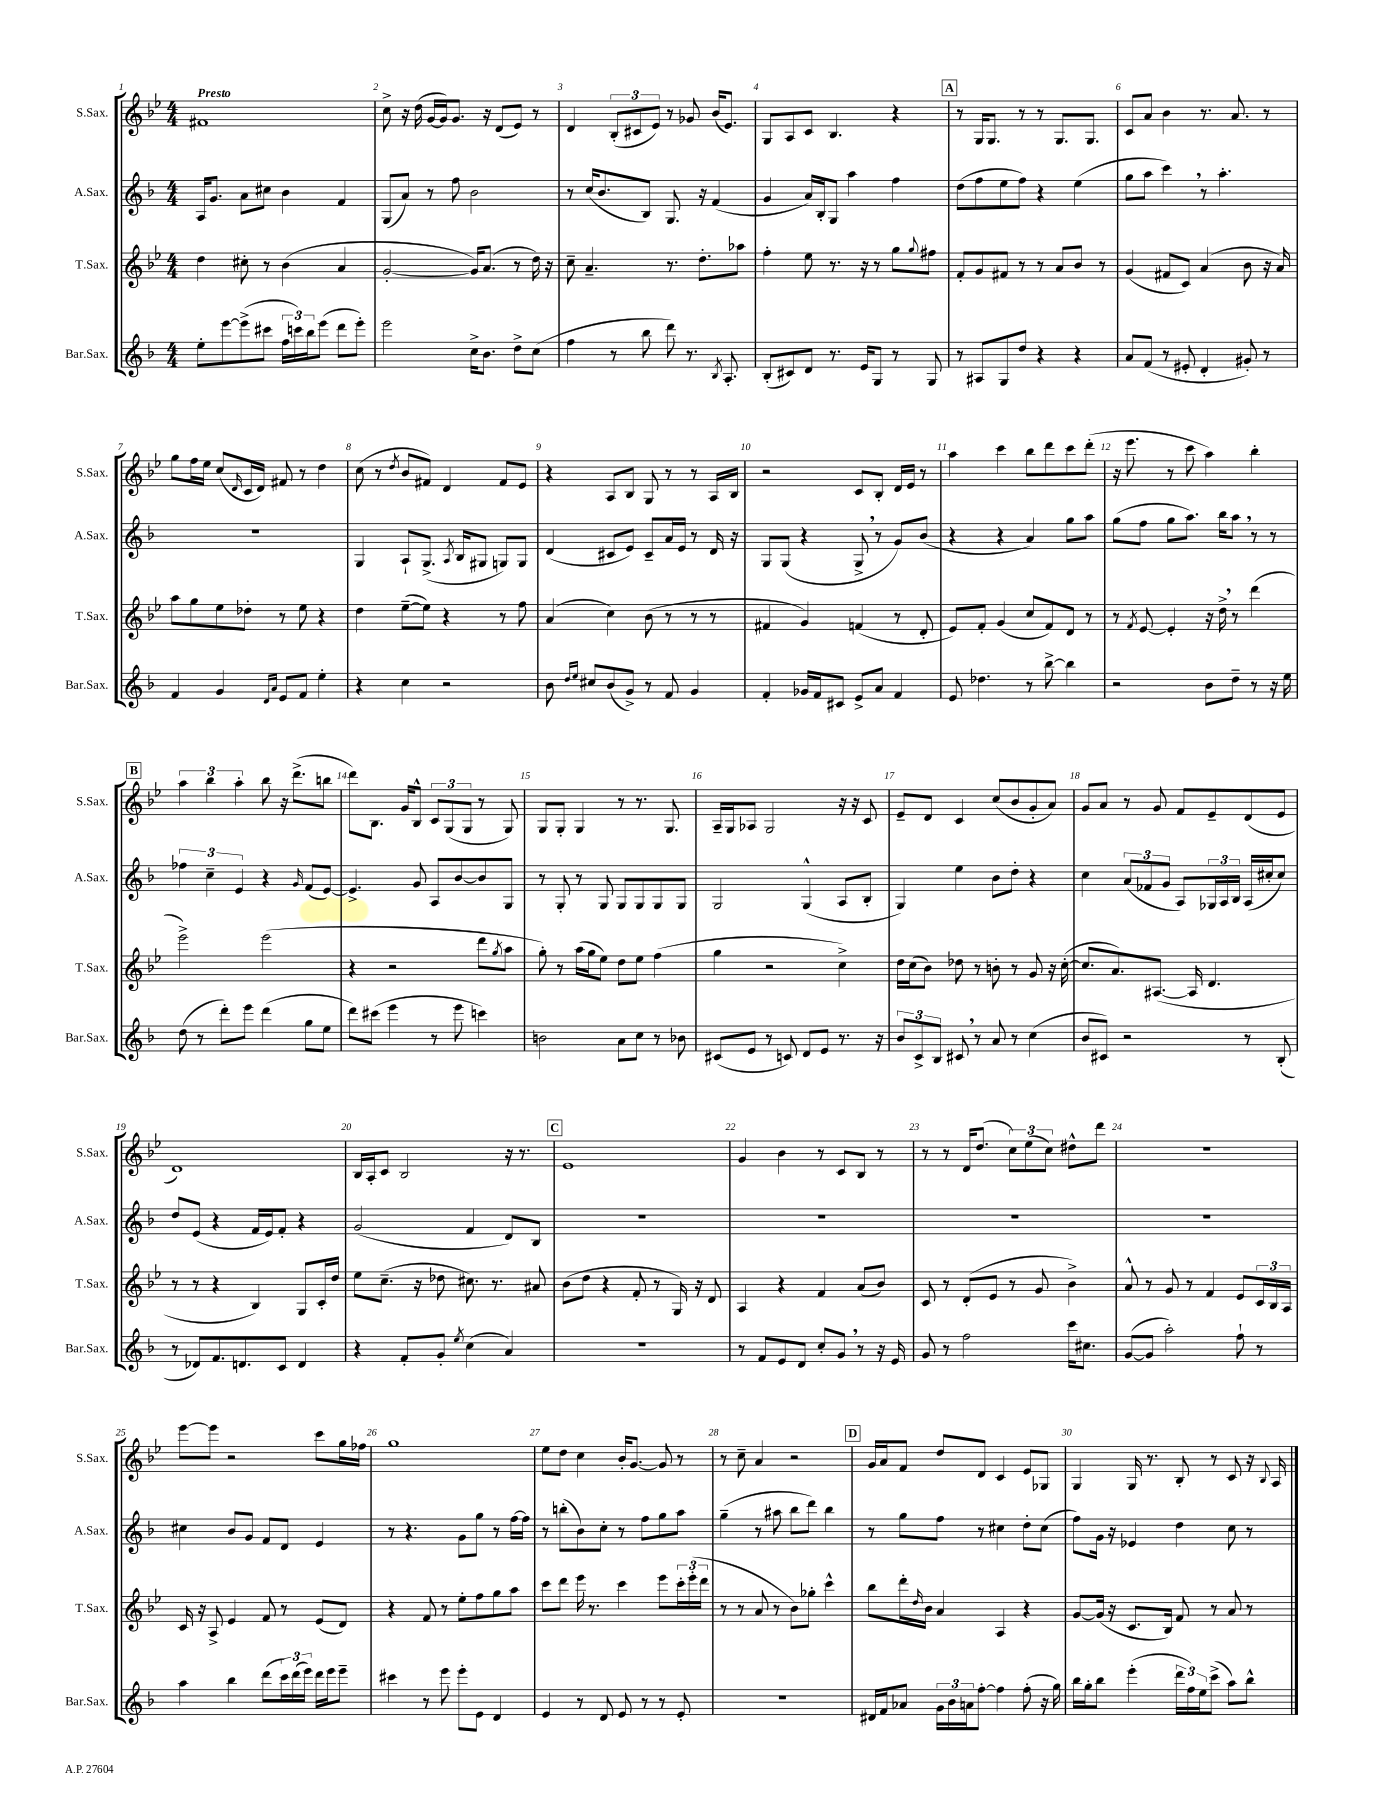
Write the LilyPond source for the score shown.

<<
\new StaffGroup <<
\new Staff = "s0" \with { instrumentName = "S.Sax." shortInstrumentName = "S.Sax." } {
    \clef treble \key bes \major \numericTimeSignature \time 4/4 \tempo "Presto"
    fis'1 |
    c''8-> r16 d''16( g'16~ g'16) g'8. r16 d'8( ees'8) r8 |
    d'4 \tuplet 3/2 { bes8-.( cis'8 ees'8) } r8 ges'8 bes'16( ees'8.) |
    g8 a8 c'8 bes4. r4 |
    \mark \markup { \box "A" } r8 g16 g8. r8 r8 g8. g8. |
    c'8 a'8 bes'4 r8. a'8. r8 |
    g''8 f''16 ees''16 c''8( \grace { d'16 } c'16 d'16) fis'8 r8 d''4 |
    c''8( r8 \acciaccatura { d''8 } bes'8 fis'8) d'4 fis'8 ees'8 |
    r4 a8 bes8 g8 r8 r8 a16 bes16 |
    r2 c'8 bes8-. d'16 ees'16 r8 |
    a''4 c'''4 bes''8 d'''8 c'''8 d'''8-.( |
    r16 ees'''8. r8 c'''8 a''4) bes''4-. |
    \mark \markup { \box "B" } \tuplet 3/2 { a''4 bes''4 a''4-. } bes''8 r16 d'''8.->( b''8 |
    d'''8) bes8. g'16 bes8-^ \tuplet 3/2 { c'8 g8( g8 } r8 g8) |
    g8 g8-. g4 r8 r8. g8. |
    a16-- g16 aes8 g2 r16 r16 c'8 |
    ees'8-- d'8 c'4 c''8( bes'8 g'8-. a'8) |
    g'8 a'8 r8 g'8 f'8 ees'8-- d'8( ees'8 |
    d'1) |
    bes16 a16-. c'8 bes2 r16 r8. |
    \mark \markup { \box "C" } ees'1 |
    g'4 bes'4 r8 c'8 bes8 r8 |
    r8 r8 d'16 d''8.( \tuplet 3/2 { c''8) ees''8( c''8) } dis''8-^ d'''8 |
    R1 |
    ees'''8~ ees'''8 r2 c'''8 g''16 fes''16 |
    g''1 |
    ees''8 d''8 c''4 bes'16-. g'8.~ g'8 r8 |
    r8 c''8-- a'4 r2 |
    \mark \markup { \box "D" } g'16 a'16 f'8 d''8 d'8 c'4 ees'8 ges8 |
    g4 g16 r8. bes8-. r8 c'8 r16 \appoggiatura { bes8 } a16 \bar "|." |
}
\new Staff = "s1" \with { instrumentName = "A.Sax." shortInstrumentName = "A.Sax." } {
    \clef treble \key f \major \numericTimeSignature \time 4/4
    a16 g'8. a'8 cis''8 bes'4 f'4 |
    g8( a'8) r8 f''8 bes'2 |
    r8 c''16( bes'8. bes8) g8. r16 f'4( |
    g'4 a'16) bes16-. g8 a''4 f''4 |
    \mark \markup { \box "A" } d''8( f''8 e''8 f''8) r4 e''4( |
    g''8 a''8 c'''4) \breathe r8 a''4.-. |
    R1 |
    g4 a8-! g8.->( \acciaccatura { a8 } bes16 gis8 g8) g8 |
    d'4( cis'8 e'8) cis'8-- a'16 e'16 r8 d'16 r16 |
    g8 g8( r4 g8-> \breathe r8 g'8) bes'8( |
    r4 r4 a'4) g''8 a''8 |
    g''8( f''8 g''8 a''8.) bes''16 a''8 \breathe r8 r8 |
    \mark \markup { \box "B" } \tuplet 3/2 { fes''4 c''4-- e'4 } r4 \grace { g'16 } f'8( e'8~) |
    e'4.-> g'8 a8 bes'8~ bes'8 g8 |
    r8 g8-. r8 g8 g8 g8 g8 g8 |
    g2 g4-^( a8 bes8-. |
    g4) e''4 bes'8 d''8-. r4 |
    c''4 \tuplet 3/2 { a'8( fes'8 g'8 } a8) \tuplet 3/2 { ges16 a16 bes16 } a16( cis''16-. cis''8) |
    d''8 e'8( r4 f'16 e'16) f'8-. r4 |
    g'2( f'4 d'8) bes8 |
    \mark \markup { \box "C" } R1 |
    R1 |
    R1 |
    R1 |
    cis''4 bes'8 g'8 f'8 d'8 e'4 |
    r8 r4. g'8 g''8 r8 f''16~ f''16 |
    r8 b''8-.( bes'8) c''8-. r8 f''8 g''8 a''8 |
    g''4--( r8 ais''8 bes''8 d'''8) bes''4 |
    \mark \markup { \box "D" } r8 g''8 f''8 r8 cis''4 d''8-. cis''8( |
    f''8) g'16 r16 ees'4 d''4 c''8 r8 \bar "|." |
}
\new Staff = "s2" \with { instrumentName = "T.Sax." shortInstrumentName = "T.Sax." } {
    \clef treble \key bes \major \numericTimeSignature \time 4/4
    d''4 cis''8-. r8 bes'4( a'4 |
    g'2~-. g'16) a'8.( r8 d''16) r16 |
    c''8-- a'4.-- r8. d''8.-. aes''8 |
    f''4-. ees''8 r8. r16 r8 g''8 \appoggiatura { g''8 } fis''8 |
    \mark \markup { \box "A" } f'8-. g'8 fis'8 r8 r8 a'8 bes'8 r8 |
    g'4( fis'8 c'8) a'4( bes'8 r16 a'16) |
    a''8 g''8 ees''8 des''8-. r8 ees''8 r4 |
    d''4 ees''8~--( ees''8) r4 r8 f''8 |
    a'4( c''4) bes'8( r8 r8 r8 |
    fis'4 g'4) f'4( r8 d'8-. |
    ees'8) f'8-. g'4( c''8 f'8) d'8 r8 |
    r8 \acciaccatura { f'8 } ees'8~ ees'4-. r16 d''16-> \breathe r8 d'''4( |
    \mark \markup { \box "B" } ees'''2->) ees'''2( |
    r4 r2 d'''8 \acciaccatura { g''8 } a''8 |
    g''8-.) r8 a''16( g''16 ees''8) d''8 ees''8 f''4( |
    g''4 r2 c''4->) |
    d''16 c''16( bes'8) des''8 r8 b'8-. r8 g'8 r16 c''16~-.( |
    c''8. a'8.) ais8.~( ais16 d'4. |
    r8 r8 r4 bes4) g8 c'16-. d''16 |
    ees''8 c''8.--( r16 des''8 cis''8.) r8. ais'8 |
    \mark \markup { \box "C" } bes'8( d''8 r4 f'8-. r8 g16) r16 d'8 |
    a4 r4 f'4 a'8( bes'8) |
    c'8 r8 d'8-.( ees'8 r8 g'8 bes'4->) |
    a'8-^ r8 g'8 r8 f'4 ees'8 \tuplet 3/2 { c'16 bes16 a16 } |
    c'16 r16 a8-> ees'4 f'8 r8 ees'8( d'8) |
    r4 f'8 r8 ees''8-. f''8 g''8 a''8 |
    c'''8 d'''8 ees'''16 r8. c'''4 ees'''8 \tuplet 3/2 { c'''16-. ees'''16-.( d'''16 } |
    r8 r8 a'8 r8 bes'8) ges''8-. c'''4-^ |
    \mark \markup { \box "D" } bes''8 d'''16-. \grace { d''16 } bes'16 a'4 a4 r4 |
    g'8~ g'16( r16 c'8. bes16) f'8 r8 a'8 r8 \bar "|." |
}
\new Staff = "s3" \with { instrumentName = "Bar.Sax." shortInstrumentName = "Bar.Sax." } {
    \clef treble \key f \major \numericTimeSignature \time 4/4
    e''8-. e'''8~ e'''8->( cis'''8 \tuplet 3/2 { f''16 c'''16) bes''16 } e'''8( d'''8 e'''8-.) |
    e'''2 c''16-> bes'8. d''8-> c''8( |
    f''4 r8 bes''8 d'''8) r8. \acciaccatura { bes8 } a8.-. |
    bes8-.( cis'8) d'8 r8. e'16 g8 r8 g8 |
    \mark \markup { \box "A" } r8 ais8 g8 d''8 r4 r4 |
    a'8 f'8( r8 eis'8-. d'4-. gis'8-.) r8 |
    f'4 g'4 \grace { d'16 a'16 } e'8 f'8 e''4-. |
    r4 c''4 r2 |
    bes'8 \grace { d''16 e''16 } cis''8 bes'8( g'8->) r8 f'8 g'4 |
    f'4-. ges'16 f'16 cis'8 e'8-> a'8 f'4 |
    e'8 des''4. r8 bes''8~-> bes''4 |
    r2 bes'8 d''8-- r8 r16 e''16 |
    \mark \markup { \box "B" } d''8( r8 d'''8-.) e'''8 d'''4( g''8 e''8 |
    d'''8) cis'''8( e'''4 r8 e'''8 c'''4) |
    b'2 a'8 c''8 r8 bes'8 |
    cis'8( e'8 r8 c'8) d'8 e'8 r8. r16 |
    \tuplet 3/2 { bes'8 c'8-> bes8 } cis'8 \breathe r8 a'8 r8 c''4( |
    bes'8 cis'8) r2 r8 bes8-.( |
    r8 des'8) f'8. d'8. c'8 d'4 |
    r4 f'8-. g'8-. \acciaccatura { e''8 } c''4( a'4) |
    \mark \markup { \box "C" } r1 |
    r8 f'8 e'8 d'8 c''8-. g'8 \breathe r8 r16 e'16 |
    g'8 r8 f''2 c'''16 cis''8. |
    g'8~( g'8 a''2-.) f''8-! r8 |
    a''4 bes''4 d'''8( \tuplet 3/2 { c'''16) d'''16( e'''16) } d'''16 e'''16 e'''8-- |
    cis'''4 r8 e'''8 e'''8-. e'8 d'4 |
    e'4 r8 d'8 e'8 r8 r8 e'8-. |
    R1 |
    \mark \markup { \box "D" } dis'16 f'16 aes'8 \tuplet 3/2 { g'16 bes'16 a'16 } f''8~-. f''4 f''8-.( r16 g''16) |
    bes''16 g''16-. bes''8 e'''4-.( \tuplet 3/2 { d'''16 f''16) e''16 } c'''8->( a''8) bes''8-^ \bar "|." |
}
>>
>>
\layout { \context { \Score \override BarNumber.break-visibility = ##(#f #t #t) barNumberVisibility = #all-bar-numbers-visible } }
